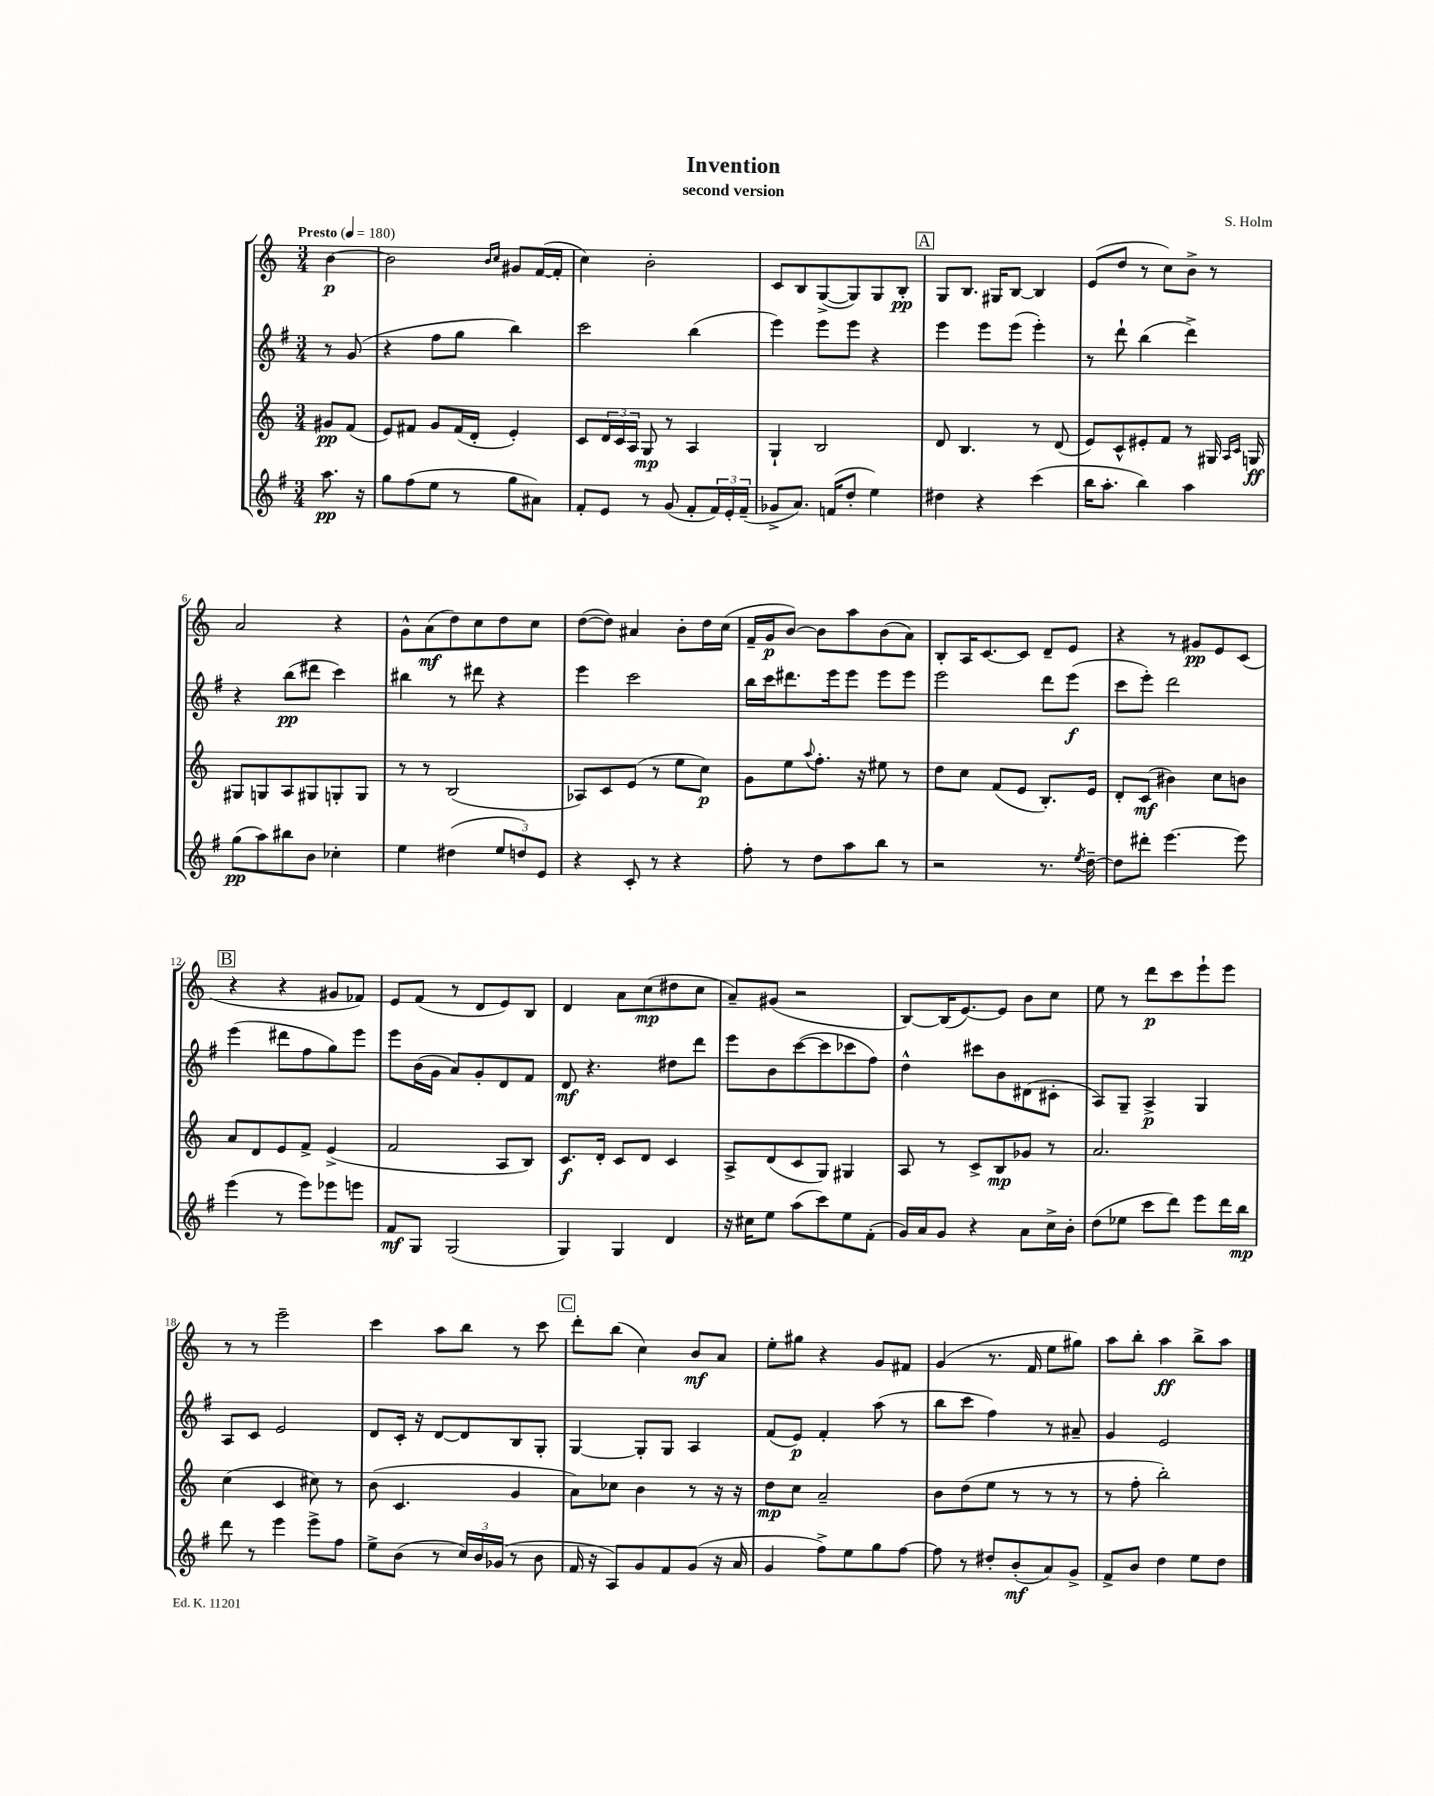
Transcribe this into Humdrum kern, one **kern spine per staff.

**kern	**kern	**kern	**kern
*staff4	*staff3	*staff2	*staff1
*clefG2	*clefG2	*clefG2	*clefG2
*k[f#]	*k[]	*k[f#]	*k[]
*M3/4	*M3/4	*M3/4	*M3/4
*MM180	*MM180	*MM180	*MM180
8.aa\	8g#/L	8r	[4b\
.	(8f/J	(8g/	.
16r	.	.	.
=	=	=	=
8gg\L	8e/L)	4r	2b\]
(8ff#\	8f#/J	.	.
8ee\J	8g/L	8ff#\L	.
8r	(16f#/L	8gg\J	.
.	16d'/JJ	.	.
.	.	.	16qqb/LL
.	.	.	16qqcc/JJ
8gg\L	4e'/)	4bb\)	8g#/L
8a#\J)	.	.	([16f/L
.	.	.	16f'/]JJ
=	=	=	=
8f#'/L	8c/L	2ccc\	4cc\)
8e/J	24d/L	.	.
.	24c/	.	.
.	24A/JJ	.	.
8r	8G/	.	2b'\
(8g/	8r	.	.
8f#'/L	4A/	(4bb\	.
24f#/L)	.	.	.
24e'/	.	.	.
(24f#~/JJ	.	.	.
=	=	=	=
8g-^/L	4G`/	4eee\)	8c/L
8.a/J)	.	.	8B/
.	2B/	8eee\L	([8G^/
(16f/LK	.	.	.
8dd'/J	.	8eee\J	8G/])
4ee\)	.	4r	8G/
.	.	.	8B'/J
=	=	=	=
4dd#\	8d/	4eee\	8G/L
.	4.B/	.	8.B/J
4r	.	8eee\L	.
.	.	.	16G#/LK
.	.	(8eee\J	[8B/J
(4ccc\	8r	4eee'\)	4B/]
.	(8d/	.	.
=	=	=	=
16bb\LK	8e/L)	8r	(8e/L
8.aa'\J	.	.	.
.	8c^^/	8ddd`\	8dd/J
4bb\)	8e#'/	(4bb\	8r
.	8f/J	.	8cc\L)
4aa\	8r	4ddd^\)	8b^\J
.	16G#/	.	8r
.	16qqA/LL	.	.
.	16qqc/JJ	.	.
.	16G/	.	.
=	=	=	=
(8gg\L	8G#/L	4r	2a/
8aa\)	8G/	.	.
8bb#\	8A/	(8bb\L	.
8b\J	8G#/	8ddd#\J	.
4cc-'\	8G'/	4ccc\)	4r
.	8G/J	.	.
=	=	=	=
4ee\	8r	4bb#\	8g^^\L
.	8r	.	(8a\
(4dd#\	(2B/	8r	8dd\)
.	.	8ddd#\	8cc\
12ee/L	.	4r	8dd\
12dd/)	.	.	.
.	.	.	8cc\J
12e/J	.	.	.
=	=	=	=
4r	8A-/L)	4eee\	([8dd\L
.	8c/	.	8dd\]J)
8c'/	(8e/J	2ccc\	4a#/
8r	8r	.	.
4r	8ee\L	.	8b'\L
.	8cc\J)	.	16dd\L
.	.	.	(16cc\JJ
=	=	=	=
8ff#'\	8g\L	16bb\LL	16f~/LL
.	.	16ccc\J	16g/J
8r	8ee\	8.ddd#\	[8b/J)
.	8qqaa/	.	.
8dd\L	8.ff'\J	.	8b\]L
.	.	16eee\k	.
8aa\	.	8eee\J	8aa\
.	16r	.	.
8bb\J	8ee#\	8eee\L	(8b\
8r	8r	8eee\J	8a\J)
=	=	=	=
2r	8dd\L	2eee\	8B'/L
.	8cc\J	.	16A/K
.	.	.	[8.c/
.	(8f/L	.	.
.	8e/J	.	8c/]J
8.r	8.B'/L)	8ddd\L	8d~/L
.	.	(8eee\J	8e/J
8qee/	.	.	.
[16dd~\	16e/Jk	.	.
=	=	=	=
8dd\]L	8d'/L	8ccc\L	4r
8ddd#'\J	(8c/J	8eee'\J)	.
[4.eee\	4b#\)	2ddd\	8r
.	.	.	8g#/L
.	8cc\L	.	8e/
8eee\]	8b\J	.	(8c/J
=	=	=	=
(4eee\	8a/L	(4eee\	4r
.	8d/	.	.
8r	8e/	8ddd#\L	4r
8eee\L)	8f^/J	8ff#\	.
8eee-\	(4e^/	8gg\)	8g#/L
8eee\J	.	8eee\J	8f-/J)
=	=	=	=
8f#/L	2f/	8eee\L	8e/L
8G/J	.	(16b\L	(8f/J
.	.	16g\JJ	.
(2G/	.	8a/L)	8r
.	.	8g'/	8d/L
.	8A/L	8d/	8e/)
.	8B/J)	8f#/J	8B/J
=	=	=	=
4G/)	8.c/L	8d/	4d/
.	.	4.r	.
.	16d'/Jk	.	.
4G/	8c/L	.	8a\L
.	8d/J	.	(8cc\
4d/	4c/	8dd#\L	8dd#\
.	.	8ddd\J	8cc\J
=	=	=	=
16r	8A^/L	8eee\L	8a~/L)
16cc#\LK	.	.	.
8ee\J	(8d/	8b\	(8g#/J
(8aa\L	8c/	([8ccc\	2r
8ccc\)	8G/J)	8ccc\]	.
8ee\	4G#/	8ccc-\	.
(8f#'\J	.	8ff#\J)	.
=	=	=	=
16g/LL)	8A/	4dd^^\	[8B/L)
16a/J	.	.	.
8g/J	8r	.	(16B/]K
.	.	.	[8.e/)
4r	8c^/L	8ccc#\L	.
.	8B/	8b\	8e/]J
8a\L	8g-/J	(8d#\	8b\L
16cc^\L	8r	8c#'\J	8cc\J
16b'\JJ	.	.	.
=	=	=	=
(8dd\L	2.a/	8A/L)	8ee\
8ee-\J	.	8G~/J	8r
8ccc\L	.	4A^/	8ddd\L
8ddd\J)	.	.	8ccc\
8eee\L	.	4G/	8eee`\
16ddd\L	.	.	8eee\J
16bb\JJ	.	.	.
=	=	=	=
8ddd\	(4cc\	8A/L	8r
8r	.	8c/J	8r
4eee\	4c/	2e/	2eee~\
8eee^\L	8cc#\)	.	.
8ff#\J	8r	.	.
=	=	=	=
8ee^\L	(8b\	8d/L	4ccc\
(8b\J	4.c/	16c'/Jk	.
.	.	16r	.
8r	.	[8d/L	8aa\L
24cc/LL)	.	8d/]	8bb\J
24b/	.	.	.
(24g-/JJ	.	.	.
8r	4g/	8B/	8r
8b\	.	8G'/J	8ccc\
=	=	=	=
16f#/	8a\L)	[4G/	8ddd'\L
16r	.	.	.
8A/L)	8cc-\J	.	(8bb\J
8g/	4b\	8G'/]L	4cc\)
8f#/	.	8G/J	.
(8g/J	8r	4A/	8b/L
16r	16r	.	8a/J
16a/	16r	.	.
=	=	=	=
4g/	8dd\L	(8f#/L	8ee'\L
.	8cc\J	8e/J)	8gg#\J
8ff#^\L)	2a~/	4f#'/	4r
8ee\	.	.	.
8gg\	.	(8aa\	8g/L
[8ff#\J	.	8r	8f#/J
=	=	=	=
8ff#\]	8b\L	8bb\L	(4g/
8r	(8dd\	8ccc\J	.
8dd#'/L	8ee\J	4ff#\)	8.r
(8b'/	8r	.	.
.	.	.	16f/
8a/)	8r	8r	8ee\L
8g^/J	8r	8a#~/	8gg#\J)
=	=	=	=
8f#^/L	8r	4g/	8aa\L
8b/J	8ff'\	.	8bb'\J
4dd\	2bb'\)	2e/	4aa\
8ee\L	.	.	8bb^\L
8dd\J	.	.	8aa\J
==	==	==	==
*-	*-	*-	*-
